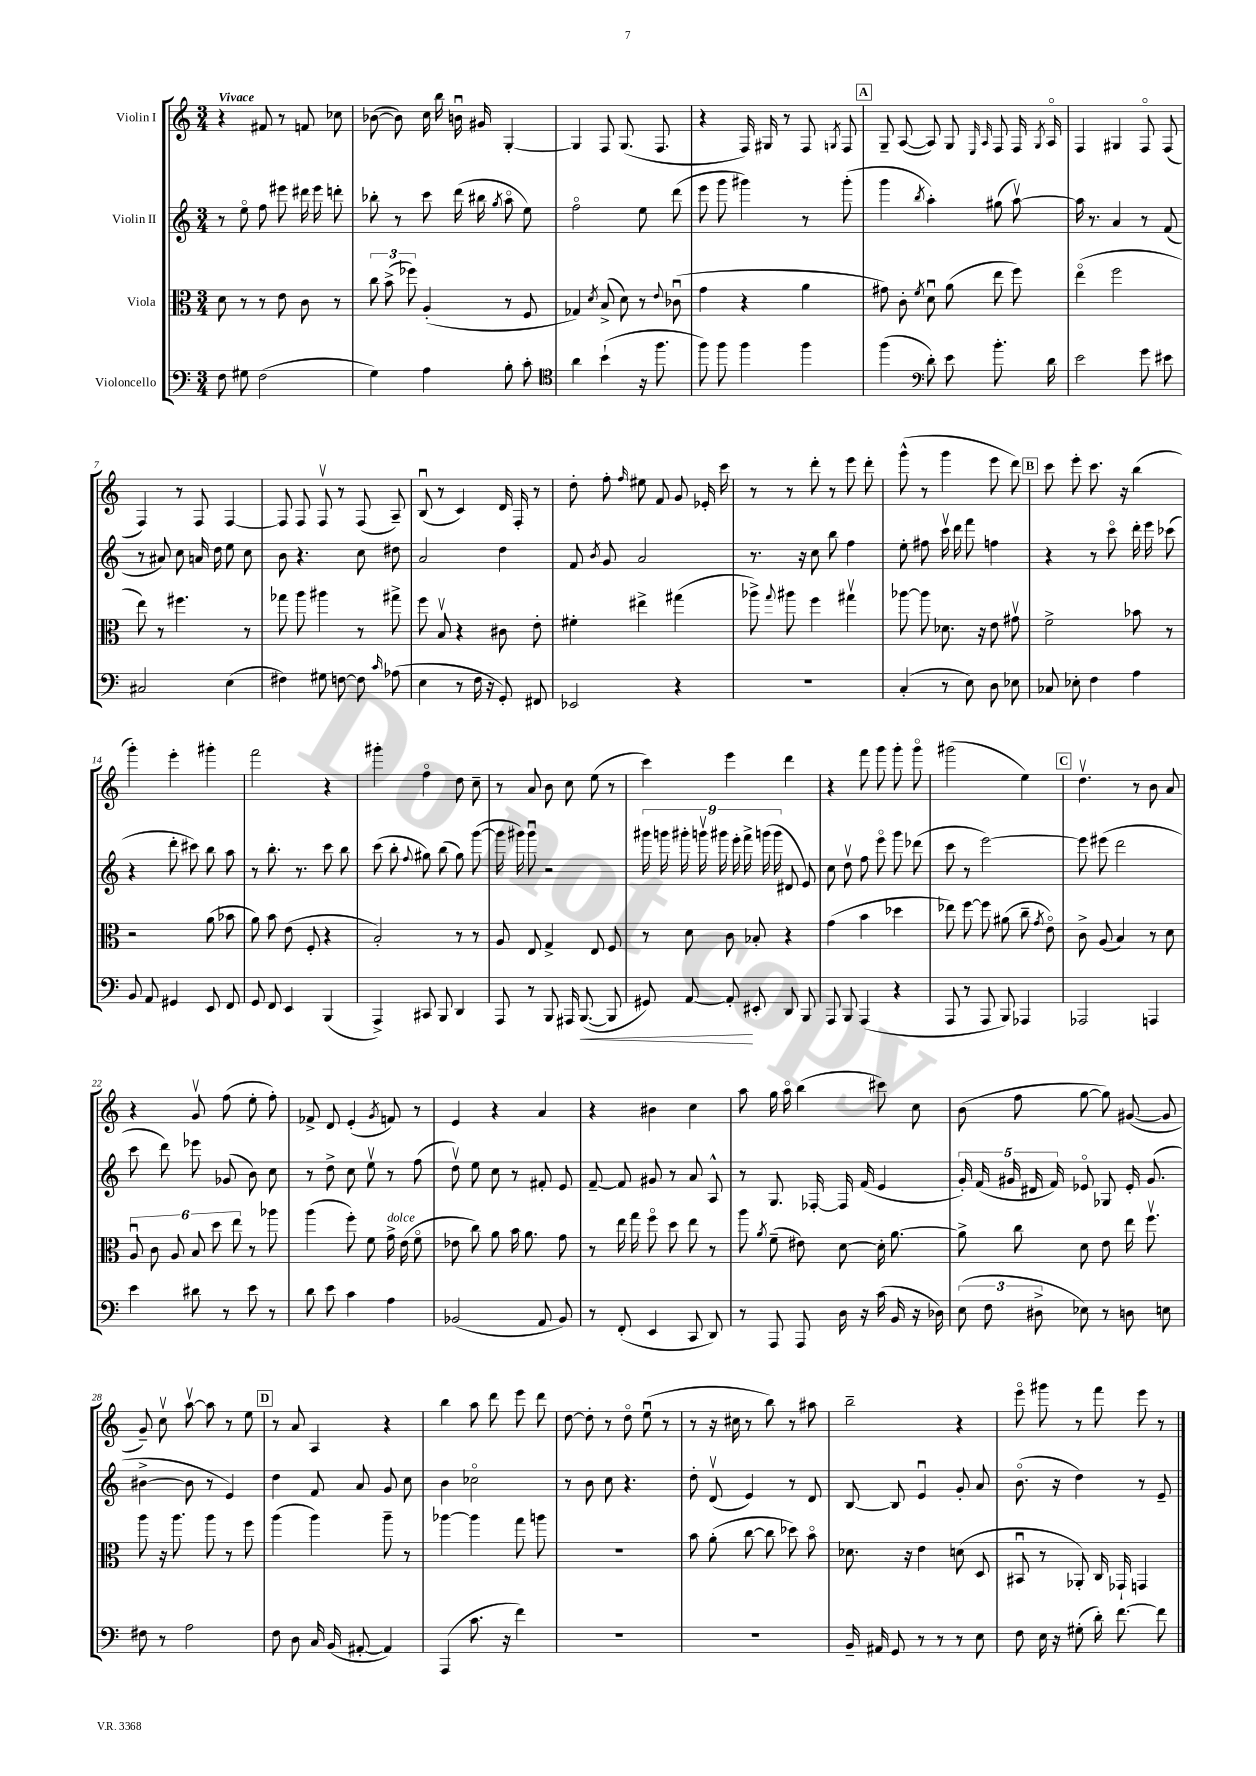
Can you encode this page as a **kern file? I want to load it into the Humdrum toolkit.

**kern	**dynam	**kern	**kern	**kern
*part4	*part4	*part3	*part2	*part1
*staff4	*staff4	*staff3	*staff2	*staff1
*I"Violoncello	*	*I"Viola	*I"Violin II	*I"Violin I
*clefF4	*	*clefC3	*clefG2	*clefG2
*k[]	*	*k[]	*k[]	*k[]
*M3/4	*	*M3/4	*M3/4	*M3/4
=1	=1	=1	=1	=1
!	!	!	!	!LO:TX:a:B:t=Vivace
8F\	.	8d\	8r	4r
8G#X\	.	8r	8ee\	.
(2F\	.	8r	8ff\	8f#X/
.	.	8e\	8eee#X\	8r
.	.	8c\	16ddd#X\	8fn/
.	.	.	16eee#\	.
.	.	8r	8dddn'\	8cc-X\
=2	=2	=2	=2	=2
4G\)	.	12cc\	8bb-X'\	([8b-X\
.	.	(12b^\	.	.
.	.	.	8r	8b-\])
.	.	12ff-X\)	.	.
4A\	.	(4A'/	8ccc\	16cc\
.	.	.	.	16bb\
.	.	.	(16ddd\	16bnu\
.	.	.	16bb#X\	16g#X/
.	.	.	8qgg/	.
8B'\	.	8r	8aa\	[4G'/
8c'\	.	8F/	8ee\)	.
=3	=3	=3	=3	=3
*clefC4	*	*	*	*
4a\	.	4G-X/)	2ff\	4G/]
.	.	8qd/	.	.
(4b`\	.	(8B^/	.	8F/
.	.	8d\)	.	(8.G/
16r	.	8r	8ee\	.
8.ff\	.	.	.	8.F/
.	.	8qqe/	.	.
.	.	(8c-Xu\	(8ddd\	.
=4	=4	=4	=4	=4
8ff\)	.	4g\	8eee\	4r
8ff\	.	.	8ggg\	.
4ff\	.	4r	4ggg#X\)	16F/)
.	.	.	.	16G#X/
.	.	.	.	8r
4ff\	.	4a\	8r	8F/
.	.	.	.	8qGn/
.	.	.	(8ggg#'\	8F/
!!LO:REH:place=s1:t=A
=5	=5	=5	=5	=5
(4ff\	.	8g#X\)	4ggg\	8G~/
.	.	8c'\	.	([8A/
*clefF4	*	*	*	*
.	.	8qf/	8qbb/	.
8d'\)	.	8du\	4aa'\)	8A/])
8e\	.	(8a\	.	8G/
.	.	.	.	16qqE/
.	.	.	.	16qqA/
8.b'\	.	8ee\	(8gg#X\	8F/
.	.	8ff\)	[8aav\)	16F/
.	.	.	.	8qG/
16d\	.	.	.	16A/
=6	=6	=6	=6	=6
2e\	.	(4ee\	16aa\]	4F/
.	.	.	8.r	.
.	.	2ff\	4a/	4G#X/
8g\	.	.	8r	8F/
8e#X\	.	.	(8f/	(8F/
!!LO:LB:g=z
=7	=7	=7	=7	=7
2C#X/	.	8ee\)	8r	4F/)
.	.	8r	8a#X/)	.
.	.	4.ff#X\	8cc\	8r
.	.	.	16an/	8F/
.	.	.	16dd\	.
(4E\	.	.	8ee\	[4F/
.	.	8r	8cc\	.
=8	=8	=8	=8	=8
4F#X\)	.	8gg-X\	8b\	8F/]
.	.	8aa\	4.r	8F/
8G#X\	.	4aa#X\	.	8Fv/
[8Fn\	.	.	.	8r
8F\]	.	8r	8cc\	(8F/
16qqc/	.	.	.	.
(8A-X\	.	8gg#X^\	8dd#X\	8A~/)
=9	=9	=9	=9	=9
4E\	.	8ff\	2a/	(8Bu/
.	.	8Bv/	.	8r
8r	.	4r	.	4c/)
16F\	.	.	.	.
16r	.	.	.	.
8GG'/)	.	8c#X\	4dd\	16d/
.	.	.	.	16F'/
8FF#X/	.	8e'\	.	8r
=10	=10	=10	=10	=10
2EE-X/	.	4f#X'\	8f/	8dd'\
.	.	.	8qb/	.
.	.	.	8g/	8ff'\
.	.	.	.	16qqff/
.	.	4ee#X^\	2a/	8ee#X\
.	.	.	.	8f/
4r	.	(4gg#X\	.	8g/
.	.	.	.	16e-X'/
.	.	.	.	16ccc\
=11	=11	=11	=11	=11
2.r	.	8aa-X^\)	8.r	8r
.	.	8qqgg/	.	.
.	.	8aa#X\	.	8r
.	.	.	16r	.
.	.	4ff\	8cc\	8ddd'\
.	.	.	8bb\	8r
.	.	4gg#Xv\	4ff\	8eee\
.	.	.	.	8ddd'\
=12	=12	=12	=12	=12
(4C'/	.	[8aa-X\	8ee'\	(8ggg^^\
.	.	8aa-\]	8ff#X\	8r
8r	.	8.d-X\	16cccv\	4ggg\
.	.	.	16ddd\	.
8E\)	.	.	8fff\	.
.	.	16r	.	.
8D\	.	8e\	4ffn\	8eee\
8E-X\	.	8g#Xv\	.	8ddd\)
!!LO:REH:place=s1:t=B
=13	=13	=13	=13	=13
8C-X/	.	2f^\	4r	8ccc\
8E-X'\	.	.	.	8eee'\
4F\	.	.	8r	8.ccc\
.	.	.	8ccc\	.
.	.	.	.	16r
4A\	.	8b-X\	16ddd'\	(4bb\
.	.	.	16eee\	.
.	.	8r	(8ccc-X\	.
!!LO:LB:g=z
=14	=14	=14	=14	=14
8BB/	.	2r	4r	4ggg'\)
8AA/	.	.	.	.
4GG#X/	.	.	8ddd'\	4eee'\
.	.	.	8ccc#X\)	.
8EE/	.	(8a\	8bb\	4ggg#X'\
8FF/	.	8b-X\	8aa\	.
=15	=15	=15	=15	=15
8GG/	.	8a\)	8r	2fff\
8FF/	.	8b\	8.bb'\	.
4EE/	.	(8e\	.	.
.	.	.	8.r	.
.	.	8F'/	.	.
(4BBB/	.	4r	8ccc\	4r
.	.	.	8bb\	.
=16	=16	=16	=16	=16
4AAA^/)	.	2B'/)	(8ccc\	4ggg#X'\
.	.	.	8bb'\	.
.	.	.	8qqff/	.
8CC#X/	.	.	8gg#X\)	4ff\
8BBB/	.	.	(8bb\	.
4DD/	.	8r	8gg#\)	8dd\
.	.	8r	([8ggg\	8cc~\
=17	=17	=17	=17	=17
8AAA/	.	8A/	16ggg\]	8r
.	.	.	16ggg#X\)	.
8r	.	8E/	8ggg#u\	8a/
8BBB/	.	4G^/	2r	8b\
16AAA#X/	.	.	.	8cc\
!	!LO:HP:b	!	!	!
([8.BBB/	<	.	.	.
.	.	8E/	.	(8ee\
8BBB/]	.	8F/	.	8r
=18	=18	=18	=18	=18
8GG#X/)	.	8r	18ggg#X\	4ccc\)
.	.	.	18gggn\	.
.	.	.	18ggg#X'\	.
[8AA/	.	8d\	.	.
.	.	.	18gggnv\	.
.	.	.	18ggg#X\	.
8AA'/]	.	8c\	.	4eee\
.	.	.	18eee'\	.
.	.	.	18fff^\	.
8EE#X'/	[	8B-X'/	.	.
.	.	.	(18gggn\	.
.	.	.	18ggg\	.
8DD/	.	4r	8d#X/	4ddd\
8BBB/	.	.	8e/)	.
=19	=19	=19	=19	=19
8AAA/	.	(4g\	8cc\	4r
8BBB/	.	.	8ddv\	.
(4AAA/	.	4b\	8ff\	8fff\
.	.	.	8eee\	8ggg\
4r	.	4dd-X\	8ggg\	8ggg'\
.	.	.	(8ddd-X\	8ggg\
=20	=20	=20	=20	=20
8AAA/	.	8ee-X\)	8ccc\	(2ggg#X\
8r	.	[8ff\	8r	.
8AAA/	.	8ff\]	[2eee\)	.
8BBB/)	.	(8a#X\	.	.
4AAA-X/	.	8cc~\	.	4ee\)
.	.	8qg/	.	.
.	.	8e\)	.	.
!!LO:REH:place=s1:t=C
=21	=21	=21	=21	=21
2AAA-X/	.	8c^\	8eee\]	4.ddv\
.	.	(8A/	(8eee#X\	.
.	.	4B/)	2ddd\	.
.	.	.	.	8r
4AAAn/	.	8r	.	8b\
.	.	8d\	.	8a/
!!LO:LB:g=z
=22	=22	=22	=22	=22
4e\	.	12Au/	8ccc\	4r
.	.	12c\	.	.
.	.	.	8ddd\)	.
.	.	12A/	.	.
8d#X\	.	12B/	8eee-X\	8gv/
.	.	12dd\	.	.
8r	.	.	(8g-X/	(8ff\
.	.	12ee\	.	.
8e\	.	8r	8b\)	8ee'\
8r	.	8aa-X\	8cc\	8ff'\)
=23	=23	=23	=23	=23
8d\	.	(4aa\	8r	8f-X^/
8e\	.	.	8dd^\	8d/
4c\	.	8ff'\)	8cc\	(4e'/
.	.	8f\	8eev\	.
.	.	.	.	8qg/
!	!	!LO:TX:a:i:t=dolce	!	!
4A\	.	16g^\	8r	8fn/)
.	.	(16e\	.	.
.	.	8f\	(8ff\	8r
=24	=24	=24	=24	=24
(2BB-X/	.	8e-X\	8ddv\)	4e/
.	.	8cc\)	8ee\	.
.	.	8a\	8cc\	4r
.	.	16b\	8r	.
.	.	8.a\	.	.
8AA/	.	.	8f#X'/	4a/
8BB-/)	.	8g\	8e/	.
=25	=25	=25	=25	=25
8r	.	8r	[8f~/	4r
(8FF'/	.	16ee\	8f/]	.
.	.	16gg\	.	.
4EE/	.	8ff\	8g#X/	4b#X\
.	.	8dd\	8r	.
8CC/	.	8ee\	8a/	4cc\
8DD/)	.	8r	8A^^/	.
=26	=26	=26	=26	=26
8r	.	8aa\	8r	8aa\
.	.	8qa/	.	.
8AAA/	.	(8f~\	8.G/	16gg\
.	.	.	.	16aa\
8AAA/	.	8e#X\)	.	(4bb\
.	.	.	[16F-X'/	.
16D\	.	[8d\	16F-/]	.
16r	.	.	(16f/	.
(16c\	.	16d'\]	4e/	8ccc#X\)
16BB/	.	[8.a\	.	.
16r	.	.	.	8cc\
16D-X\)	.	.	.	.
=27	=27	=27	=27	=27
(12E\	.	8a^\]	20g'/)	(8b\
.	.	.	(20f/	.
12F\	.	.	.	.
.	.	.	20g#X/	.
.	.	8cc\	.	8ff\
.	.	.	20d#X/	.
12D#X^\	.	.	.	.
.	.	.	20f/)	.
8E-X\)	.	8d\	8e-X/	[8gg\
8r	.	8e\	8G-X/	8gg\])
8Dn\	.	16ee\	16e-'/	([8g#X/
.	.	8.ffv\	(8.g#/	.
8En\	.	.	.	8g#/]
!!LO:LB:g=z
=28	=28	=28	=28	=28
8F#X\	.	8aa\	[4b#X^\	8g~/)
8r	.	16r	.	8ccv\
.	.	8.aa\	.	.
2A\	.	.	8b#\]	[8aav\
.	.	8aa\	8r	8aa\]
.	.	8r	4e/)	8r
.	.	8ff\	.	8ee\
!!LO:REH:place=s1:t=D
=29	=29	=29	=29	=29
8F\	.	(4aa\	4dd\	8r
8D\	.	.	.	8a/
16C/	.	4aa\)	8f/	4A/
(16BB/	.	.	.	.
[8AA#X'/	.	.	8a/	.
4AA#/])	.	8aa~\	8g/	4r
.	.	8r	8cc\	.
=30	=30	=30	=30	=30
(4AAA/	.	[4aa-X\	4b\	4bb\
8.c\	.	4aa-\]	2cc-X\	8aa\
.	.	.	.	8ddd\
16r	.	.	.	.
4f\)	.	8gg\	.	8eee\
.	.	8aan\	.	8ddd\
=31	=31	=31	=31	=31
2.r	.	2.r	8r	[8dd\
.	.	.	8b\	8dd'\]
.	.	.	8cc\	8r
.	.	.	4.r	8dd\
.	.	.	.	(8eeu\
.	.	.	.	8r
=32	=32	=32	=32	=32
2.r	.	8b\	8dd'\	8r
.	.	(8a'\	(8dv/	16r
.	.	.	.	16cc#X\
.	.	[8cc\	4e/)	8r
.	.	8cc\]	.	8bb\)
.	.	8dd-X\)	8r	8r
.	.	8b\	8d/	8aa#X\
=33	=33	=33	=33	=33
16BB~/	.	8.d-X\	[8B/	2bb~\
16AA#X/	.	.	.	.
8GG/	.	.	8B/]	.
.	.	16r	.	.
8r	.	4e\	4eu/	.
8r	.	.	.	.
8r	.	(8dn\	8g'/	4r
8E\	.	8D/	8a/	.
=34	=34	=34	=34	=34
8F\	.	8BB#Xu/	(8.b\	8eee\
16E\	.	8r	.	8ggg#X\
16r	.	.	16r	.
(8G#X'\	.	8AA-X'/)	4dd\)	8r
16d'\)	.	16C/	.	8fff\
[8.f\	.	16GG-X`/	.	.
.	.	4GGn/	8r	8eee\
8f\]	.	.	8e~/	8r
==	==	==	==	==
*-	*-	*-	*-	*-
